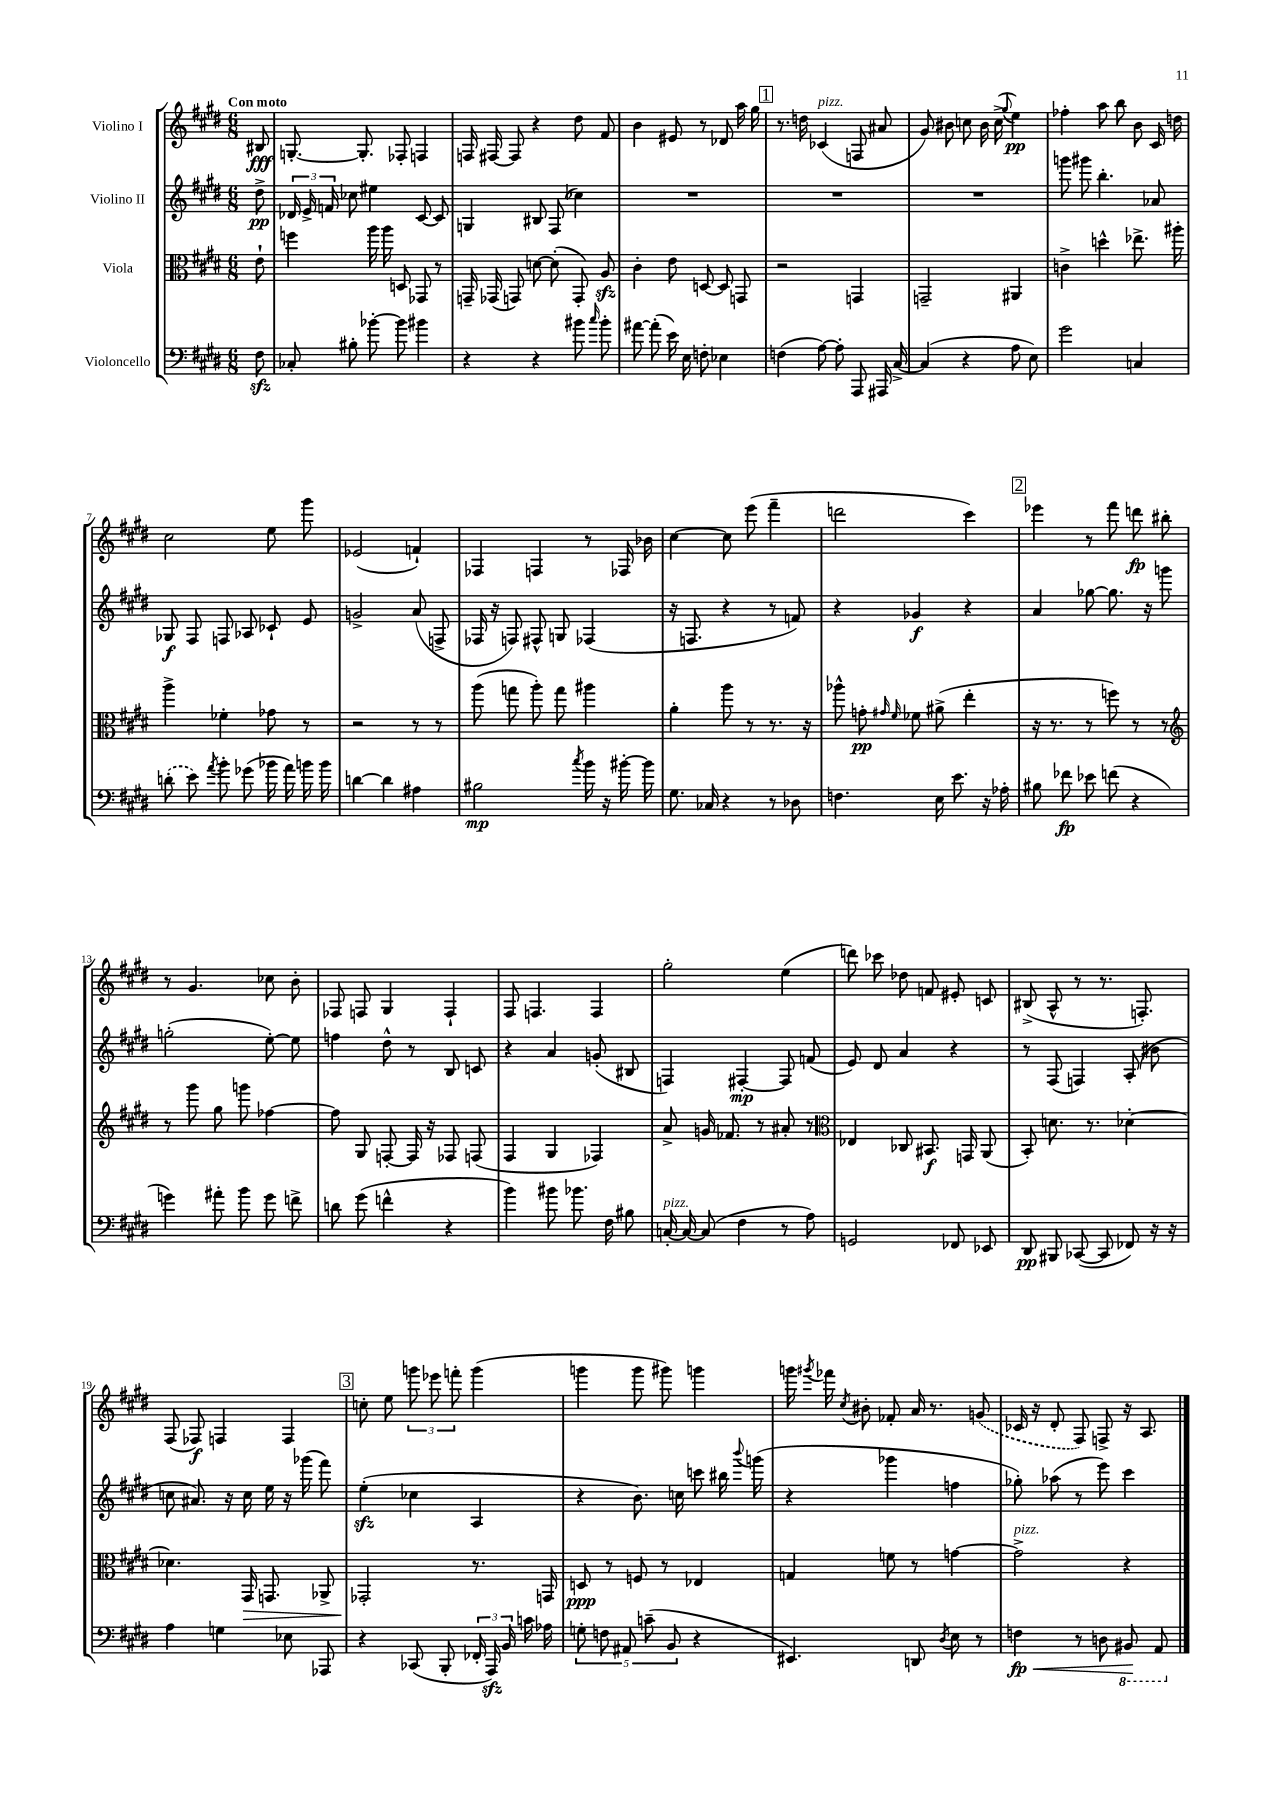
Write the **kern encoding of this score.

**kern	**dynam	**kern	**dynam	**kern	**dynam	**kern	**dynam
*part4	*part4	*part3	*part3	*part2	*part2	*part1	*part1
*staff4	*staff4	*staff3	*staff3	*staff2	*staff2	*staff1	*staff1
*I"Violoncello	*	*I"Viola	*	*I"Violino II	*	*I"Violino I	*
*clefF4	*	*clefC3	*	*clefG2	*	*clefG2	*
*k[f#c#g#d#]	*	*k[f#c#g#d#]	*	*k[f#c#g#d#]	*	*k[f#c#g#d#]	*
*M6/8	*	*M6/8	*	*M6/8	*	*M6/8	*
=	=	=	=	=	=	=	=
!	!	!	!	!	!	!LO:TX:a:B:t=Con moto	!
8F#zz\	.	8e`\	.	8dd#^\	pp	8B#X/	fff
=1	=1	=1	=1	=1	=1	=1	=1
8C-X'/	.	4ffn\	.	24d-X/	.	[8.Gn'/	.
.	.	.	.	24e^/	.	.	.
.	.	.	.	24fn/	.	.	.
8B#X'\	.	.	.	8cc-X\	.	.	.
.	.	.	.	.	.	8.G'/]	.
[8b-X'\	.	16aa\	.	4ee#X\	.	.	.
.	.	16aa\	.	.	.	.	.
8b-\]	.	8Dn/	.	.	.	8F-X'/	.
4b#X\	.	8GG-X/	.	[8c#/	.	4Fn/	.
.	.	8r	.	8c#/]	.	.	.
=2	=2	=2	=2	=2	=2	=2	=2
4r	.	16GGn~/	.	4Gn/	.	16Fn/	.
.	.	(16GG-X/	.	.	.	[16F#X/	.
.	.	8GGn/)	.	.	.	8F#/]	.
4r	.	[8dn\	.	8B#X/	.	4r	.
.	.	(8d'\]	.	(8F#/	.	.	.
8b#X\	.	8GG'/)	.	4cc-X\)	.	8dd#\	.
16qqcc#/	.	.	.	.	.	.	.
8b#'\	.	8Azz/	.	.	.	8f#/	.
=3	=3	=3	=3	=3	=3	=3	=3
[8a#X\	.	4c#'\	.	2.r	.	4b\	.
(8a#'\]	.	.	.	.	.	.	.
16e\)	.	8e\	.	.	.	8e#X/	.
16E\	.	.	.	.	.	.	.
8Fn'\	.	[8Dn/	.	.	.	8r	.
4E-X\	.	8D/]	.	.	.	8d-X/	.
.	.	8GGn/	.	.	.	16aa\	.
.	.	.	.	.	.	16gg#\	.
!!LO:REH:place=s1:t=1
=4	=4	=4	=4	=4	=4	=4	=4
(4Fn\	.	2r	.	2.r	.	8.r	.
.	.	.	.	.	.	16ddn\	.
!	!	!	!	!	!	!LO:TX:a:i:t=pizz.	!
[8A\)	.	.	.	.	.	(4c-X/	.
8A'\]	.	.	.	.	.	.	.
8AAA/	.	4GGn/	.	.	.	8Fn/	.
16AAA#X/	.	.	.	.	.	8a#X/	.
[16C#^/	.	.	.	.	.	.	.
=5	=5	=5	=5	=5	=5	=5	=5
(4C#/]	.	2GGn~/	.	2.r	.	8g#/)	.
.	.	.	.	.	.	8b#X\	.
4r	.	.	.	.	.	8ccn\	.
.	.	.	.	.	.	16b#\	.
.	.	.	.	.	.	(16cc^\	.
.	.	.	.	.	.	8qqgg#/	.
8A\	.	4AA#X/	.	.	.	4ee\)	pp
8E\)	.	.	.	.	.	.	.
=6	=6	=6	=6	=6	=6	=6	=6
2g#\	.	4cn^\	.	8gggn\	.	4ff-X'\	.
.	.	.	.	8ggg#X\	.	.	.
.	.	4ddn^^\	.	4.bb'\	.	8aa\	.
.	.	.	.	.	.	8bb\	.
4Cn/	.	8.ee-X^\	.	.	.	8b\	.
.	.	.	.	8a-X/	.	16c#/	.
.	.	16aa#X'\	.	.	.	16ddn\	.
!!LO:LB:g=z
=7	=7	=7	=7	=7	=7	=7	=7
(8dn'\	.	4aa^\	.	8G-X/	f	2cc#\	.
8e\)	.	.	.	8F#/	.	.	.
8qa/	.	.	.	.	.	.	.
8b'\	.	4f-X'\	.	8Fn/	.	.	.
(8g-X\	.	.	.	8A-X/	.	.	.
16b-X\	.	8g-X\	.	8c-X`/	.	8ee\	.
16a\)	.	.	.	.	.	.	.
16bn\	.	8r	.	8e/	.	8ggg#\	.
16b\	.	.	.	.	.	.	.
=8	=8	=8	=8	=8	=8	=8	=8
[4dn\	.	2r	.	2gn^/	.	(2e-X/	.
4d\]	.	.	.	.	.	.	.
4A#X\	.	8r	.	(8a/	.	4fn`/)	.
.	.	8r	.	8Fn^/	.	.	.
=9	=9	=9	=9	=9	=9	=9	=9
2B#X\	mp	(8aa\	.	16F-X/	.	4F-X/	.
.	.	.	.	16r	.	.	.
.	.	8ggn\	.	8Fn/)	.	.	.
.	.	8aa'\)	.	8F#X^^/	.	4Fn/	.
.	.	8gg\	.	8Gn/	.	.	.
8qcc#/	.	.	.	.	.	.	.
16b\	.	4aa#X\	.	(4F-X/	.	8r	.
16r	.	.	.	.	.	.	.
[16b#X'\	.	.	.	.	.	16F-X/	.
16b#\]	.	.	.	.	.	16b-X\	.
=10	=10	=10	=10	=10	=10	=10	=10
8.G#\	.	4a'\	.	16r	.	[4cc#\	.
.	.	.	.	8.Fn/	.	.	.
16C-X/	.	.	.	.	.	.	.
4r	.	8aa\	.	4r	.	8cc#\]	.
.	.	8r	.	.	.	(8eee\	.
8r	.	8.r	.	8r	.	4fff#~\	.
8D-X\	.	.	.	8fn/)	.	.	.
.	.	16r	.	.	.	.	.
=11	=11	=11	=11	=11	=11	=11	=11
4.Fn\	.	8aa-X^^\	.	4r	.	2dddn\	.
.	.	8gn'\	pp	.	.	.	.
.	.	16qqg#X/	.	.	.	.	.
.	.	16qqf#/	.	.	.	.	.
.	.	8f-X\	.	4g-X/	f	.	.
16E\	.	(8a#X^\	.	.	.	.	.
8.e\	.	.	.	.	.	.	.
.	.	4ee'\	.	4r	.	4ccc#\)	.
16r	.	.	.	.	.	.	.
16A-X'\	.	.	.	.	.	.	.
!!LO:REH:place=s1:t=2
=12	=12	=12	=12	=12	=12	=12	=12
8B#X\	.	16r	.	4a/	.	4eee-X\	.
.	.	8.r	.	.	.	.	.
8f-X\	fp	.	.	.	.	.	.
8e-X\	.	8r	.	[8gg-X\	.	8r	.
(8fn\	.	8ffn\)	.	8.gg-\]	.	8fff#\	.
4r	.	8r	.	.	.	8dddn\	fp
.	.	.	.	16r	.	.	.
.	.	8r	.	8gggn\	.	8bb#X'\	.
!!LO:LB:g=z
=13	=13	=13	=13	=13	=13	=13	=13
*	*	*clefG2	*	*	*	*	*
4gn\)	.	8r	.	(2ggn'\	.	8r	.
.	.	8ggg#\	.	.	.	4.g#/	.
8a#X'\	.	8gg#\	.	.	.	.	.
8b\	.	8gggn\	.	.	.	.	.
8g\	.	[4ff-X\	.	[8ee'\)	.	8cc-X\	.
8fn^\	.	.	.	8ee\]	.	8b'\	.
=14	=14	=14	=14	=14	=14	=14	=14
8dn\	.	8ff-\]	.	4ffn\	.	8F-X/	.
(8g#\	.	8G#/	.	.	.	8Fn/	.
4fn^^\	.	[8Fn'/	.	8dd#^^\	.	4G#/	.
.	.	16F/]	.	8r	.	.	.
.	.	16r	.	.	.	.	.
4r	.	8F-X/	.	8B/	.	4F`/	.
.	.	(8Fn/	.	8cn/	.	.	.
=15	=15	=15	=15	=15	=15	=15	=15
4b\)	.	4F#/	.	4r	.	8F#/	.
.	.	.	.	.	.	4.Fn/	.
8b#X\	.	4G#/	.	4a/	.	.	.
8.b-X\	.	.	.	.	.	.	.
.	.	4F-X/)	.	(8gn'/	.	4F/	.
16F#\	.	.	.	.	.	.	.
8B#X\	.	.	.	8B#X/	.	.	.
=16	=16	=16	=16	=16	=16	=16	=16
!LO:TX:a:i:t=pizz.	!	!	!	!	!	!	!
[16Cn'/	.	8a^/	.	4Fn/)	.	2gg#'\	.
16C/_	.	.	.	.	.	.	.
(8C/]	.	16gn/	.	.	.	.	.
.	.	8.f-X/	.	.	.	.	.
4F#\	.	.	.	[4F#X'/	mp	.	.
.	.	8r	.	.	.	.	.
8r	.	8a#X'/	.	8F#/]	.	(4ee\	.
8A\)	.	8r	.	(8fn/	.	.	.
=17	=17	=17	=17	=17	=17	=17	=17
*	*	*clefC3	*	*	*	*	*
2GGn/	.	4E-X/	.	8e/)	.	8dddn\)	.
.	.	.	.	8d#/	.	8ccc-X\	.
.	.	8C-X/	.	4a/	.	8dd-X\	.
.	.	8.BB#X/	f	.	.	8fn/	.
8FF-X/	.	.	.	4r	.	8e#X'/	.
.	.	16GGn/	.	.	.	.	.
8EE-X/	.	(8AA/	.	.	.	8cn/	.
=18	=18	=18	=18	=18	=18	=18	=18
8DD#/	pp	8BB'/)	.	8r	.	(8B#X^/	.
8BBB#X/	.	8.dn\	.	(8F#/	.	8A^^/	.
([8CC-X/	.	.	.	4Fn/)	.	8r	.
.	.	8.r	.	.	.	.	.
8CC-/]	.	.	.	.	.	8.r	.
8FF-X/)	.	[4d-X'\	.	(8A'/	.	.	.
.	.	.	.	.	.	8.Fn'/)	.
16r	.	.	.	8b#X\	.	.	.
16r	.	.	.	.	.	.	.
!!LO:LB:g=z
=19	=19	=19	=19	=19	=19	=19	=19
4A\	.	4.d-X\]	.	8ccn\	.	(8F#/	.
.	.	.	.	8.a#X/)	.	8F-X/)	f
4Gn\	.	.	.	.	.	4Fn/	.
.	.	.	.	16r	.	.	.
!	!	!	!LO:HP:b	!	!	!	!
.	.	16GG#/	>	16cc\	.	.	.
.	.	8.GGn/	.	16ee\	.	.	.
8E-X\	.	.	.	16r	.	4F/	.
.	.	.	.	(16ggg-X\	.	.	.
8AAA-X/	.	8AA-X^/	.	8fff#\)	.	.	.
!!LO:REH:place=s1:t=3
=20	=20	=20	=20	=20	=20	=20	=20
4r	.	2GG-X'/	.	(4eezz'\	.	8ccn'\	.
.	.	.	.	.	.	8ee\	.
(8CC-X/	.	.	.	4cc-X\	.	12gggn\	.
.	.	.	.	.	.	12eee-X\	.
8BBB'/	.	.	.	.	.	.	.
.	.	.	.	.	.	12fffn'\	.
24FF-X'/	.	8.r	]	4A/	.	(4ggg\	.
24AAAzz/)	.	.	.	.	.	.	.
24BB/	.	.	.	.	.	.	.
16cn\	.	.	.	.	.	.	.
16A-X\	.	16GGn/	.	.	.	.	.
=21	=21	=21	=21	=21	=21	=21	=21
10Gn'\	.	8Dn/	ppp	4r	.	4gggn\	.
10Fn\	.	.	.	.	.	.	.
.	.	8r	.	.	.	.	.
10AA#X/	.	.	.	.	.	.	.
.	.	8Fn/	.	8.b\)	.	8ggg\	.
(10cn~\	.	.	.	.	.	.	.
.	.	8r	.	.	.	8ggg#X\)	.
10BB/	.	.	.	.	.	.	.
.	.	.	.	16ccn\	.	.	.
4r	.	4E-X/	.	8cccn\	.	4gggn\	.
.	.	.	.	16bb#X\	.	.	.
.	.	.	.	8qqbbb/	.	.	.
.	.	.	.	(16gggn\	.	.	.
=22	=22	=22	=22	=22	=22	=22	=22
4.EE#X/)	.	4Gn/	.	4r	.	16gggn\	.
.	.	.	.	.	.	8qggg#X/	.
.	.	.	.	.	.	16fff-X\	.
.	.	.	.	.	.	8qcc#/	.
.	.	.	.	.	.	8b#X'\	.
.	.	8fn\	.	4ggg-X\	.	8f-X'/	.
8DDn/	.	8r	.	.	.	16a/	.
.	.	.	.	.	.	8.r	.
8qD#/	.	.	.	.	.	.	.
8E\	.	[4gn\	.	4ffn\	.	.	.
8r	.	.	.	.	.	(8gn/	.
=23	=23	=23	=23	=23	=23	=23	=23
!	!	!LO:TX:a:i:t=pizz.	!	!	!	!	!
!	!LO:HP:b	!	!	!	!	!	!
4Fn\	< fp	2g^\]	.	8gg-X'\)	.	16c-X/	.
.	.	.	.	.	.	16r	.
.	.	.	.	(8aa-X\	.	8d#'/	.
8r	.	.	.	8r	.	8F#/)	.
8Dn\	.	.	.	8eee\)	.	8Fn^/	.
*8ba	*	*	*	*	*	*	*
8BBB#X/	.	4r	.	4ccc#\	.	16r	.
.	.	.	.	.	.	8.A/	.
8AAA/	[	.	.	.	.	.	.
*X8ba	*	*	*	*	*	*	*
==	==	==	==	==	==	==	==
*-	*-	*-	*-	*-	*-	*-	*-
